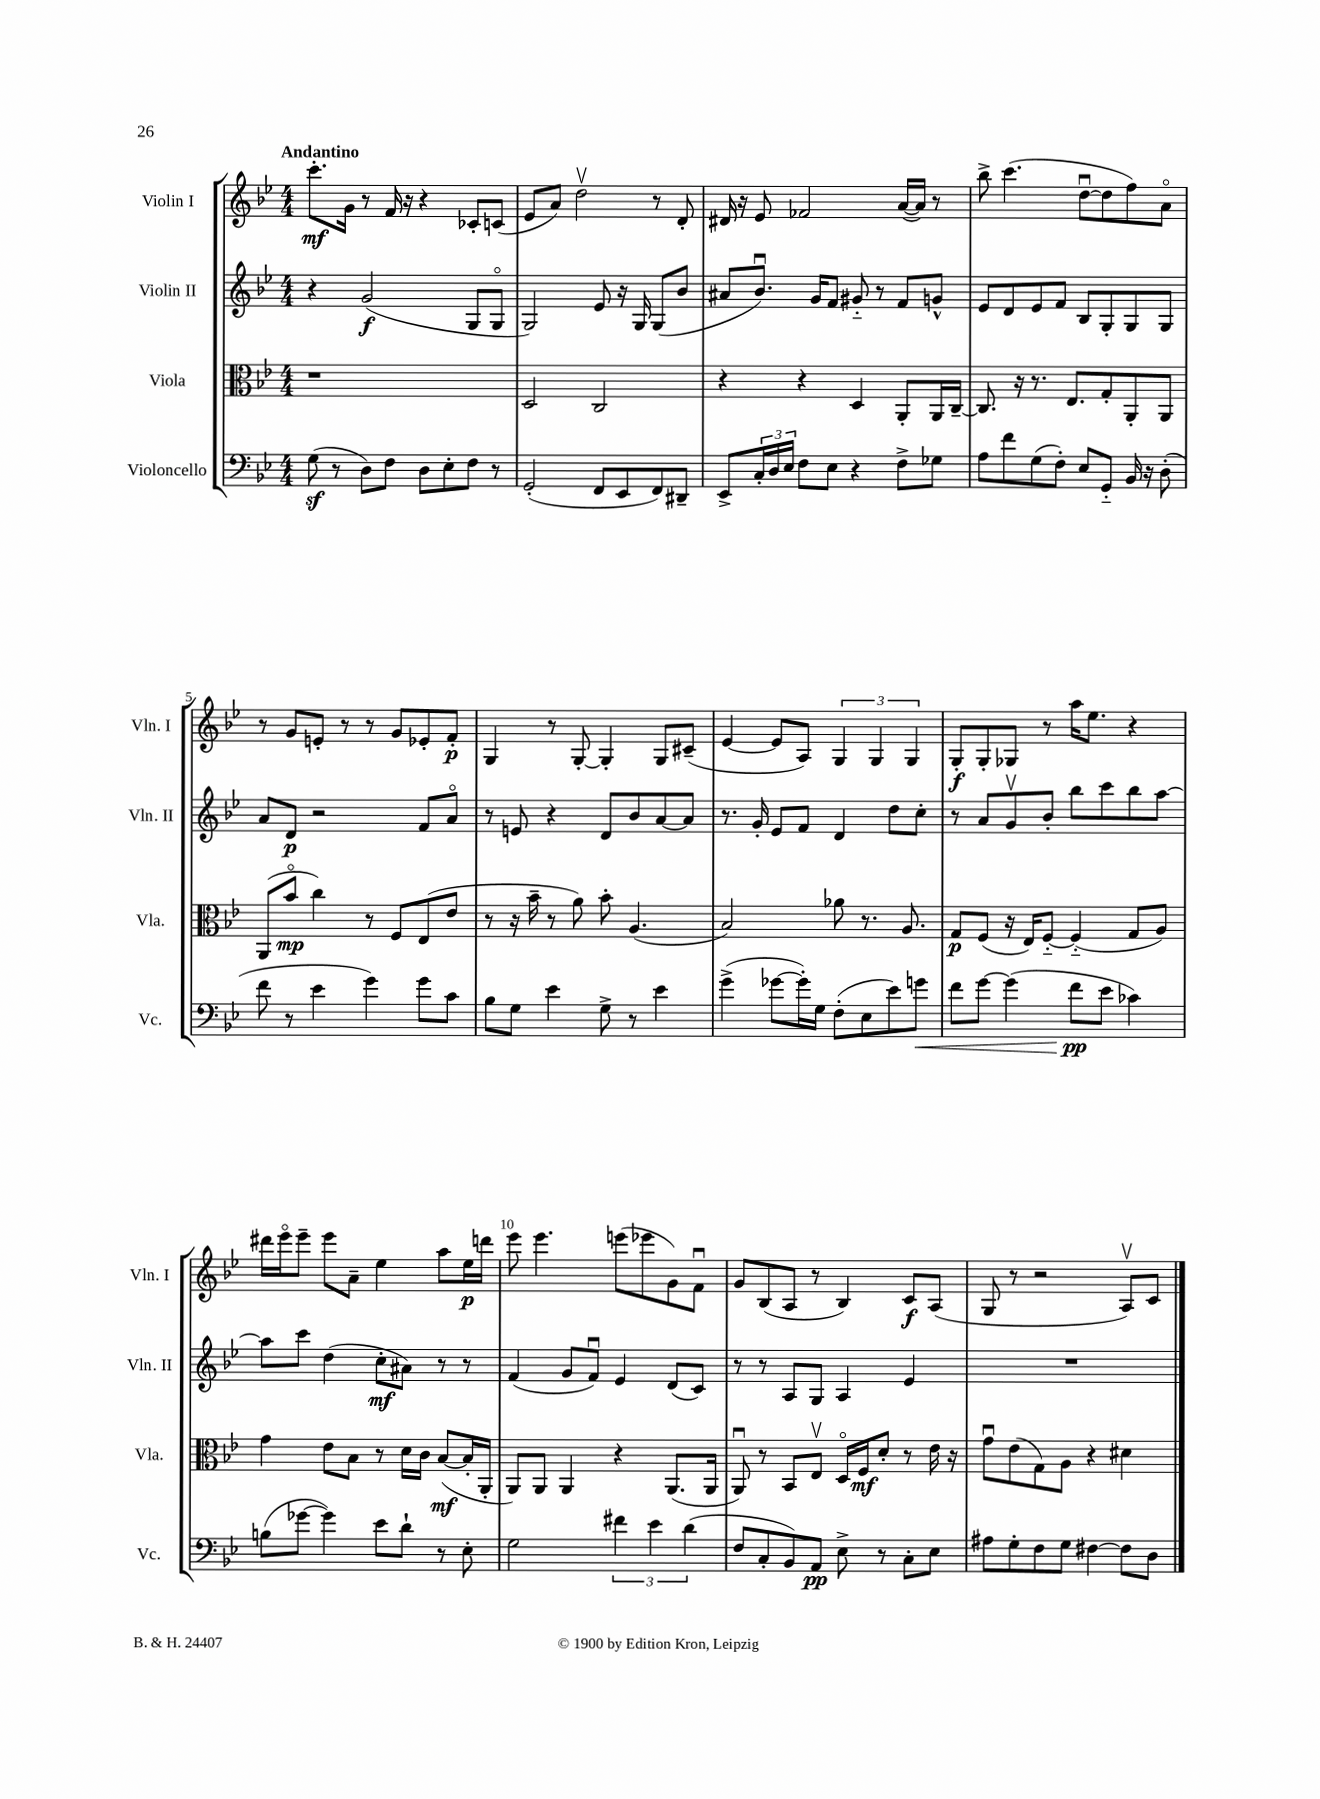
<<
\new StaffGroup <<
\new Staff = "s0" \with { instrumentName = "Violin I" shortInstrumentName = "Vln. I" } {
    \clef treble \key bes \major \numericTimeSignature \time 4/4 \tempo "Andantino"
    c'''8.-.\mf g'16 r8 f'16 r16 r4 ces'8-. c'8( |
    ees'8 a'8) d''2\upbow r8 d'8-. |
    dis'16 r16 ees'8 fes'2 a'16~( a'16) r8 |
    bes''8-> c'''4.( d''8~\downbow d''8 f''8) a'8\flageolet |
    r8 g'8 e'8-. r8 r8 g'8 ees'8-. f'8-.\p |
    g4 r8 g8~-. g4-. g8 cis'8--( |
    ees'4~ ees'8 a8) \tuplet 3/2 { g4 g4 g4 } |
    g8-.\f g8-. ges8 r8 a''16 ees''8. r4 |
    dis'''16 ees'''16\flageolet ees'''8-- ees'''8 a'8-- ees''4 a''8 ees''16\p d'''16 |
    ees'''8 ees'''4. e'''8( ees'''8 g'8) f'8\downbow |
    g'8 bes8( a8 r8 bes4) c'8\f a8( |
    g8 r8 r2 a8\upbow) c'8 \bar "|." |
}
\new Staff = "s1" \with { instrumentName = "Violin II" shortInstrumentName = "Vln. II" } {
    \clef treble \key bes \major \numericTimeSignature \time 4/4
    r4 g'2\f( g8 g8\flageolet |
    g2) ees'8 r16 g16 g8( bes'8 |
    ais'8 bes'8.\downbow) g'16 f'8 gis'8-_ r8 f'8 g'8-^ |
    ees'8 d'8 ees'8 f'8 bes8 g8-. g8 g8 |
    a'8 d'8\p r2 f'8 a'8\flageolet |
    r8 e'8 r4 d'8 bes'8 a'8~ a'8 |
    r8. g'16-. ees'8 f'8 d'4 d''8 c''8-. |
    r8 a'8 g'8\upbow bes'8-. bes''8 c'''8 bes''8 a''8~ |
    a''8 c'''8 d''4( c''8-.\mf ais'8) r8 r8 |
    f'4( g'8 f'8\downbow) ees'4 d'8( c'8) |
    r8 r8 a8 g8 a4 ees'4 |
    R1 \bar "|." |
}
\new Staff = "s2" \with { instrumentName = "Viola" shortInstrumentName = "Vla." } {
    \clef alto \key bes \major \numericTimeSignature \time 4/4
    r1 |
    d2 c2 |
    r4 r4 d4 a,8-. a,16 c16~-- |
    c8. r16 r8. ees8. g8-. a,8-. a,8 |
    a,8( bes'8\flageolet\mp c''4) r8 f8 ees8( ees'8 |
    r8 r16 bes'16-- r8 a'8) bes'8-. a4.( |
    bes2) aes'8 r8. a8. |
    g8\p f8( r16 ees16) f8~-_ f4-_( g8 a8) |
    g'4 ees'8 bes8 r8 d'16 c'16 bes8~\mf( bes16-. a,16-. |
    a,8) a,8 a,4 r4 a,8.( a,16 |
    a,8\downbow) r8 bes,8 ees8\upbow d16\flageolet f16\mf d'8-. r8 ees'16 r16 |
    g'8\downbow ees'8( g8) a8 r4 dis'4 \bar "|." |
}
\new Staff = "s3" \with { instrumentName = "Violoncello" shortInstrumentName = "Vc." } {
    \clef bass \key bes \major \numericTimeSignature \time 4/4
    g8\sf( r8 d8) f8 d8 ees8-. f8 r8 |
    g,2-.( f,8 ees,8 f,8) dis,8-- |
    ees,8-> \tuplet 3/2 { c16-. d16 ees16 } f8 ees8 r4 f8-> ges8 |
    a8 f'8 g8( f8-.) ees8 g,8-_ bes,16 r16 d8-.( |
    f'8 r8 ees'4 g'4) g'8 c'8 |
    bes8 g8 ees'4 g8-> r8 ees'4 |
    g'4->( ges'8~ ges'16-.) g16 f8-.( ees8 ees'8) g'8\< |
    f'8 g'8~ g'4( f'8\pp\! ees'8 ces'4) |
    b8( ges'8~ ges'4) ees'8 d'8-! r8 ees8-. |
    g2 \tuplet 3/2 { fis'4 ees'4 d'4( } |
    f8 c8-. bes,8) a,8\pp ees8-> r8 c8-. ees8 |
    ais8 g8-. f8 g8 fis4~ fis8 d8 \bar "|." |
}
>>
>>
\layout { \context { \Score \override BarNumber.break-visibility = ##(#f #t #t) barNumberVisibility = #(every-nth-bar-number-visible 5) } }
